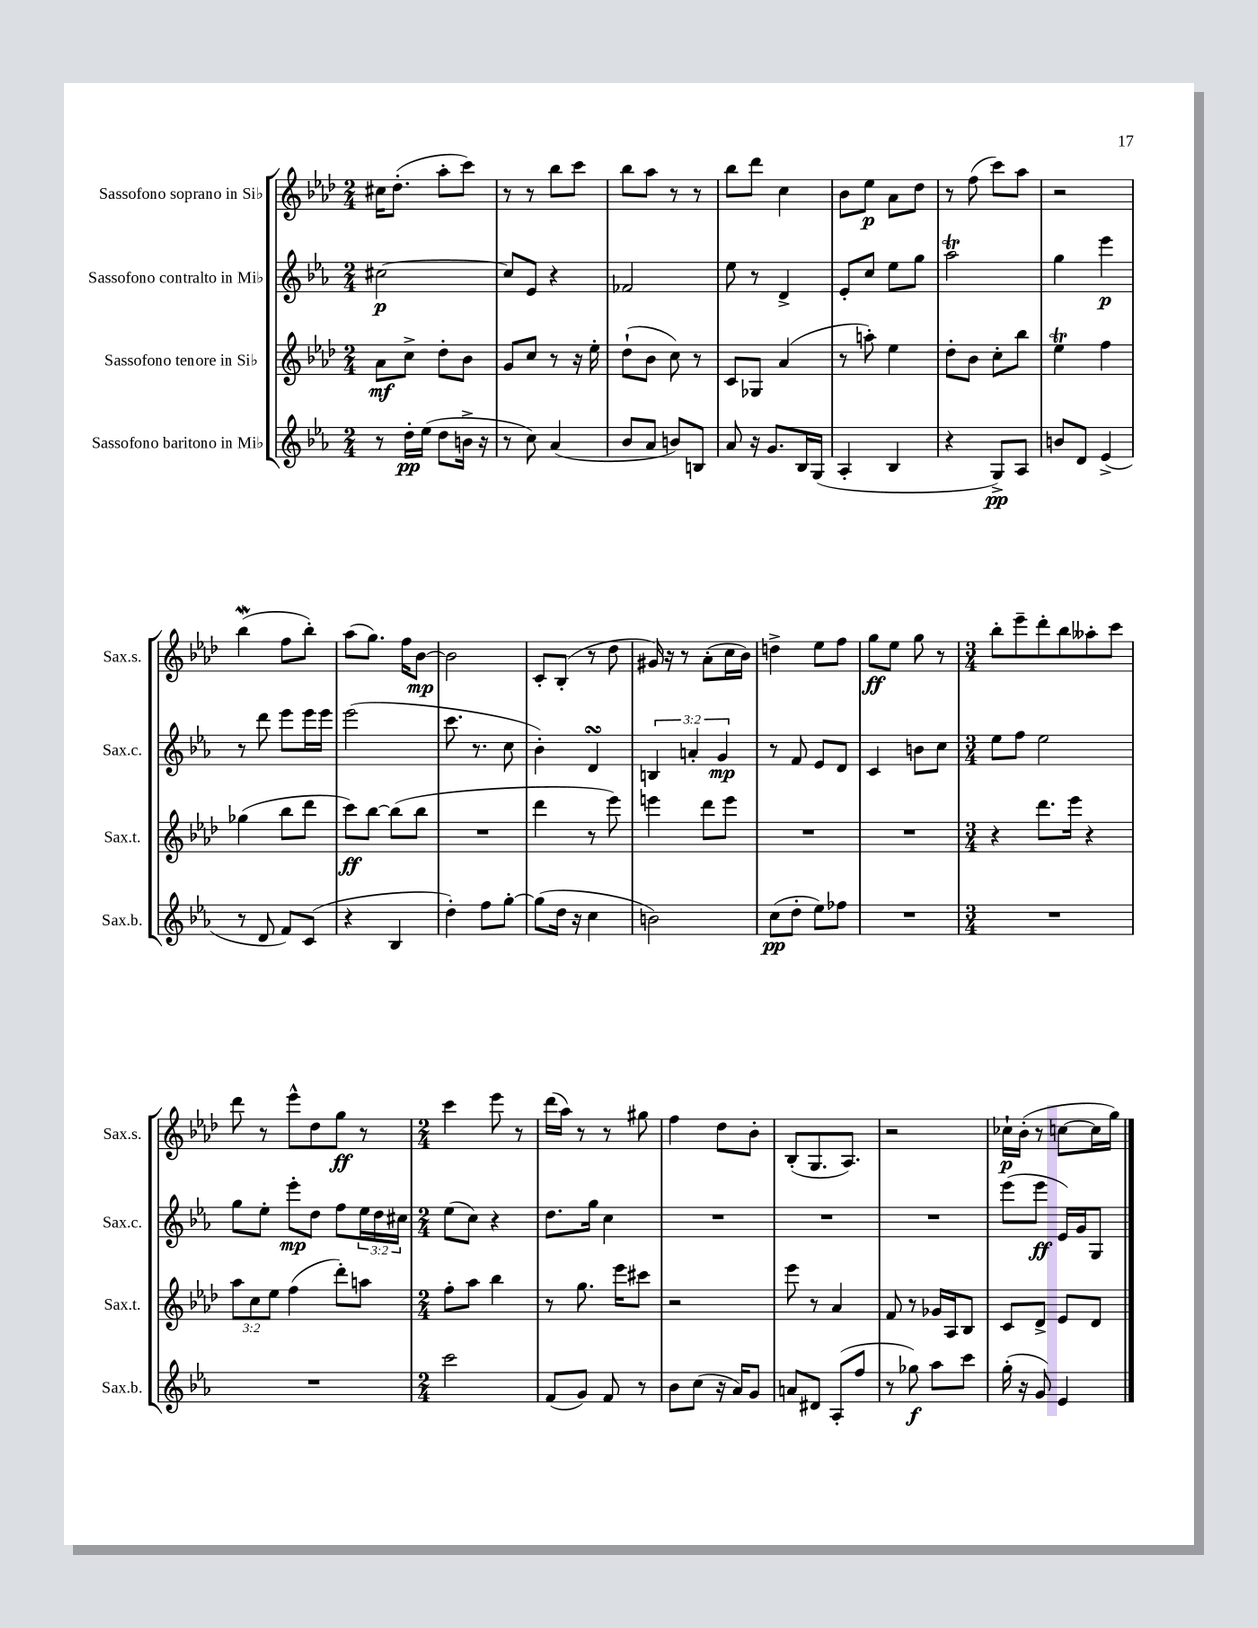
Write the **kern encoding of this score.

**kern	**dynam	**kern	**dynam	**kern	**dynam	**kern	**dynam
*part4	*part4	*part3	*part3	*part2	*part2	*part1	*part1
*staff4	*staff4	*staff3	*staff3	*staff2	*staff2	*staff1	*staff1
*I"Sassofono baritono in Mi♭	*	*I"Sassofono tenore in Si♭	*	*I"Sassofono contralto in Mi♭	*	*I"Sassofono soprano in Si♭	*
*I'Sax.b.	*	*I'Sax.t.	*	*I'Sax.c.	*	*I'Sax.s.	*
*clefG2	*	*clefG2	*	*clefG2	*	*clefG2	*
*k[b-e-a-]	*	*k[b-e-a-d-]	*	*k[b-e-a-]	*	*k[b-e-a-d-]	*
*M2/4	*	*M2/4	*	*M2/4	*	*M2/4	*
=1	=1	=1	=1	=1	=1	=1	=1
8r	.	8a-\L	mf	[2cc#X\	p	16cc#X\KL	.
.	.	.	.	.	.	(8.dd-'\J	.
16dd'\LL	pp	8cc^\J	.	.	.	.	.
(16ee-\JJ	.	.	.	.	.	.	.
8dd\L	.	8dd-'\L	.	.	.	8aa-'\L	.
16bn^\Jk	.	8b-\J	.	.	.	8ccc\J)	.
16r	.	.	.	.	.	.	.
=2	=2	=2	=2	=2	=2	=2	=2
8r	.	8g/L	.	8cc#/L]	.	8r	.
8cc\)	.	8cc/J	.	8e-/J	.	8r	.
(4a-/	.	8r	.	4r	.	8bb-\L	.
.	.	16r	.	.	.	8ccc\J	.
.	.	16ee-'\	.	.	.	.	.
=3	=3	=3	=3	=3	=3	=3	=3
8b-/L	.	(8dd-`\L	.	2f-X/	.	8bb-\L	.
8a-/J	.	8b-\J	.	.	.	8aa-\J	.
8bn/L)	.	8cc\)	.	.	.	8r	.
8Bn/J	.	8r	.	.	.	8r	.
=4	=4	=4	=4	=4	=4	=4	=4
8a-/	.	8c/L	.	8ee-\	.	8bb-\L	.
16r	.	8G-X/J	.	8r	.	8ddd-\J	.
8.g/L	.	.	.	.	.	.	.
.	.	(4a-/	.	4d^/	.	4cc\	.
16B-/L	.	.	.	.	.	.	.
(16G/JJ	.	.	.	.	.	.	.
=5	=5	=5	=5	=5	=5	=5	=5
4A-'/	.	8r	.	8e-'/L	.	8b-\L	.
.	.	8aan'\)	.	8cc/J	.	8ee-\J	p
4B-/	.	4ee-\	.	8ee-\L	.	8a-\L	.
.	.	.	.	8gg\J	.	8dd-\J	.
=6	=6	=6	=6	=6	=6	=6	=6
4r	.	8dd-'\L	.	2aa-T\	.	8r	.
.	.	8b-\J	.	.	.	(8ff\	.
8G^/L)	pp	8cc'\L	.	.	.	8ccc\L)	.
8A-/J	.	8bb-\J	.	.	.	8aa-\J	.
=7	=7	=7	=7	=7	=7	=7	=7
8bn/L	.	4ee-T\	.	4gg\	.	2r	.
8d/J	.	.	.	.	.	.	.
(4e-^/	.	4ff\	.	4eee-\	p	.	.
!!LO:LB:g=z
=8	=8	=8	=8	=8	=8	=8	=8
8r	.	(4gg-X\	.	8r	.	(4bb-W\	.
8d/	.	.	.	8ddd\	.	.	.
8f/L)	.	8bb-\L	.	8eee-\L	.	8ff\L	.
(8c/J	.	8ddd-\J	.	16eee-\L	.	8bb-'\J)	.
.	.	.	.	16eee-\JJ	.	.	.
=9	=9	=9	=9	=9	=9	=9	=9
4r	.	8ccc\L)	ff	(2eee-\	.	(8aa-\L	.
.	.	[8bb-\J	.	.	.	8.gg\J)	.
4B-/	.	(8bb-\L]	.	.	.	.	.
.	.	.	.	.	.	16ff\KL	.
.	.	8bb-\J	.	.	.	[8b-\J	mp
=10	=10	=10	=10	=10	=10	=10	=10
4dd'\)	.	2r	.	8.ccc\	.	2b-\]	.
.	.	.	.	8.r	.	.	.
8ff\L	.	.	.	.	.	.	.
[8gg'\J	.	.	.	8cc\	.	.	.
=11	=11	=11	=11	=11	=11	=11	=11
(8gg\L]	.	4ddd-\	.	4b-'\)	.	8c'/L	.
16dd\Jk	.	.	.	.	.	(8B-'/J	.
16r	.	.	.	.	.	.	.
4cc\	.	8r	.	4dsSsS/	.	8r	.
.	.	8eee-\)	.	.	.	8dd-\	.
=12	=12	=12	=12	=12	=12	=12	=12
2bn\)	.	4eeen\	.	6Bn/	.	16g#X/)	.
.	.	.	.	.	.	16r	.
.	.	.	.	.	.	8r	.
.	.	.	.	6an'/	.	.	.
.	.	8ddd-\L	.	.	.	(8a-'\L	.
.	.	.	.	6g/	mp	.	.
.	.	8eee\J	.	.	.	16cc\L	.
.	.	.	.	.	.	16b-\JJ)	.
=13	=13	=13	=13	=13	=13	=13	=13
(8cc\L	pp	2r	.	8r	.	4ddn^\	.
8dd'\J	.	.	.	8f/	.	.	.
8ee-\L)	.	.	.	8e-/L	.	8ee-\L	.
8ff-X\J	.	.	.	8d/J	.	8ff\J	.
=14	=14	=14	=14	=14	=14	=14	=14
2r	.	2r	.	4c/	.	8gg\L	ff
.	.	.	.	.	.	8ee-\J	.
.	.	.	.	8bn\L	.	8gg\	.
.	.	.	.	8cc\J	.	8r	.
=15	=15	=15	=15	=15	=15	=15	=15
*M3/4	*	*M3/4	*	*M3/4	*	*M3/4	*
2.r	.	4r	.	8ee-\L	.	8bb-'\L	.
.	.	.	.	8ff\J	.	8eee-~\	.
.	.	8.ddd-\L	.	2ee-\	.	8ddd-'\	.
.	.	.	.	.	.	8bb-\	.
.	.	16eee-\Jk	.	.	.	.	.
.	.	4r	.	.	.	8aa--X'\	.
.	.	.	.	.	.	8ccc\J	.
!!LO:LB:g=z
=16	=16	=16	=16	=16	=16	=16	=16
2.r	.	12aa-\L	.	8gg\L	.	8ddd-\	.
.	.	12cc\	.	.	.	.	.
.	.	.	.	8ee-'\J	.	8r	.
.	.	12ee-\J	.	.	.	.	.
.	.	(4ff\	.	8eee-'\L	mp	8eee-^^\L	.
.	.	.	.	8dd\J	.	8dd-\	.
.	.	8ddd-'\L)	.	8ff\L	.	8gg\J	ff
.	.	8aan\J	.	24ee-\L	.	8r	.
.	.	.	.	24dd\	.	.	.
.	.	.	.	24cc#X\JJ	.	.	.
=17	=17	=17	=17	=17	=17	=17	=17
*M2/4	*	*M2/4	*	*M2/4	*	*M2/4	*
2ccc\	.	8ff'\L	.	(8ee-\L	.	4ccc\	.
.	.	8aa-\J	.	8cc\J)	.	.	.
.	.	4bb-\	.	4r	.	8eee-\	.
.	.	.	.	.	.	8r	.
=18	=18	=18	=18	=18	=18	=18	=18
(8f/L	.	8r	.	8.dd\L	.	(16ddd-\LL	.
.	.	.	.	.	.	16aa-\JJ)	.
8g/J)	.	8.gg\	.	.	.	8r	.
.	.	.	.	16gg\Jk	.	.	.
8f/	.	.	.	4cc\	.	8r	.
.	.	16eee-\KL	.	.	.	.	.
8r	.	8ccc#X\J	.	.	.	8gg#X\	.
=19	=19	=19	=19	=19	=19	=19	=19
8b-\L	.	2r	.	2r	.	4ff\	.
(8cc\J	.	.	.	.	.	.	.
16r	.	.	.	.	.	8dd-\L	.
16a-/KL)	.	.	.	.	.	.	.
8g/J	.	.	.	.	.	8b-'\J	.
=20	=20	=20	=20	=20	=20	=20	=20
8an/L	.	8eee-\	.	2r	.	(8B-'/L	.
8d#X/J	.	8r	.	.	.	8.G/	.
(8A-'/L	.	4a-/	.	.	.	.	.
.	.	.	.	.	.	8.A-/J)	.
8ff/J	.	.	.	.	.	.	.
=21	=21	=21	=21	=21	=21	=21	=21
8r	.	8f/	.	2r	.	2r	.
8gg-X\)	f	8r	.	.	.	.	.
8aa-\L	.	16g-X/LL	.	.	.	.	.
.	.	16A-/J	.	.	.	.	.
8ccc\J	.	8B-/J	.	.	.	.	.
=22	=22	=22	=22	=22	=22	=22	=22
(16gg'\	.	8c/L	.	(8eee-\L	.	16cc-X`\LL	p
16r	.	.	.	.	.	(16b-'\JJ	.
8g/)	.	8d-^/J	.	8eee-\J	ff	8r	.
4e-/	.	8e-/L	.	16e-/LL)	.	[8ccn\L	.
.	.	.	.	16g/J	.	.	.
.	.	8d-/J	.	8G/J	.	16cc\L]	.
.	.	.	.	.	.	16gg\JJ)	.
==	==	==	==	==	==	==	==
*-	*-	*-	*-	*-	*-	*-	*-
